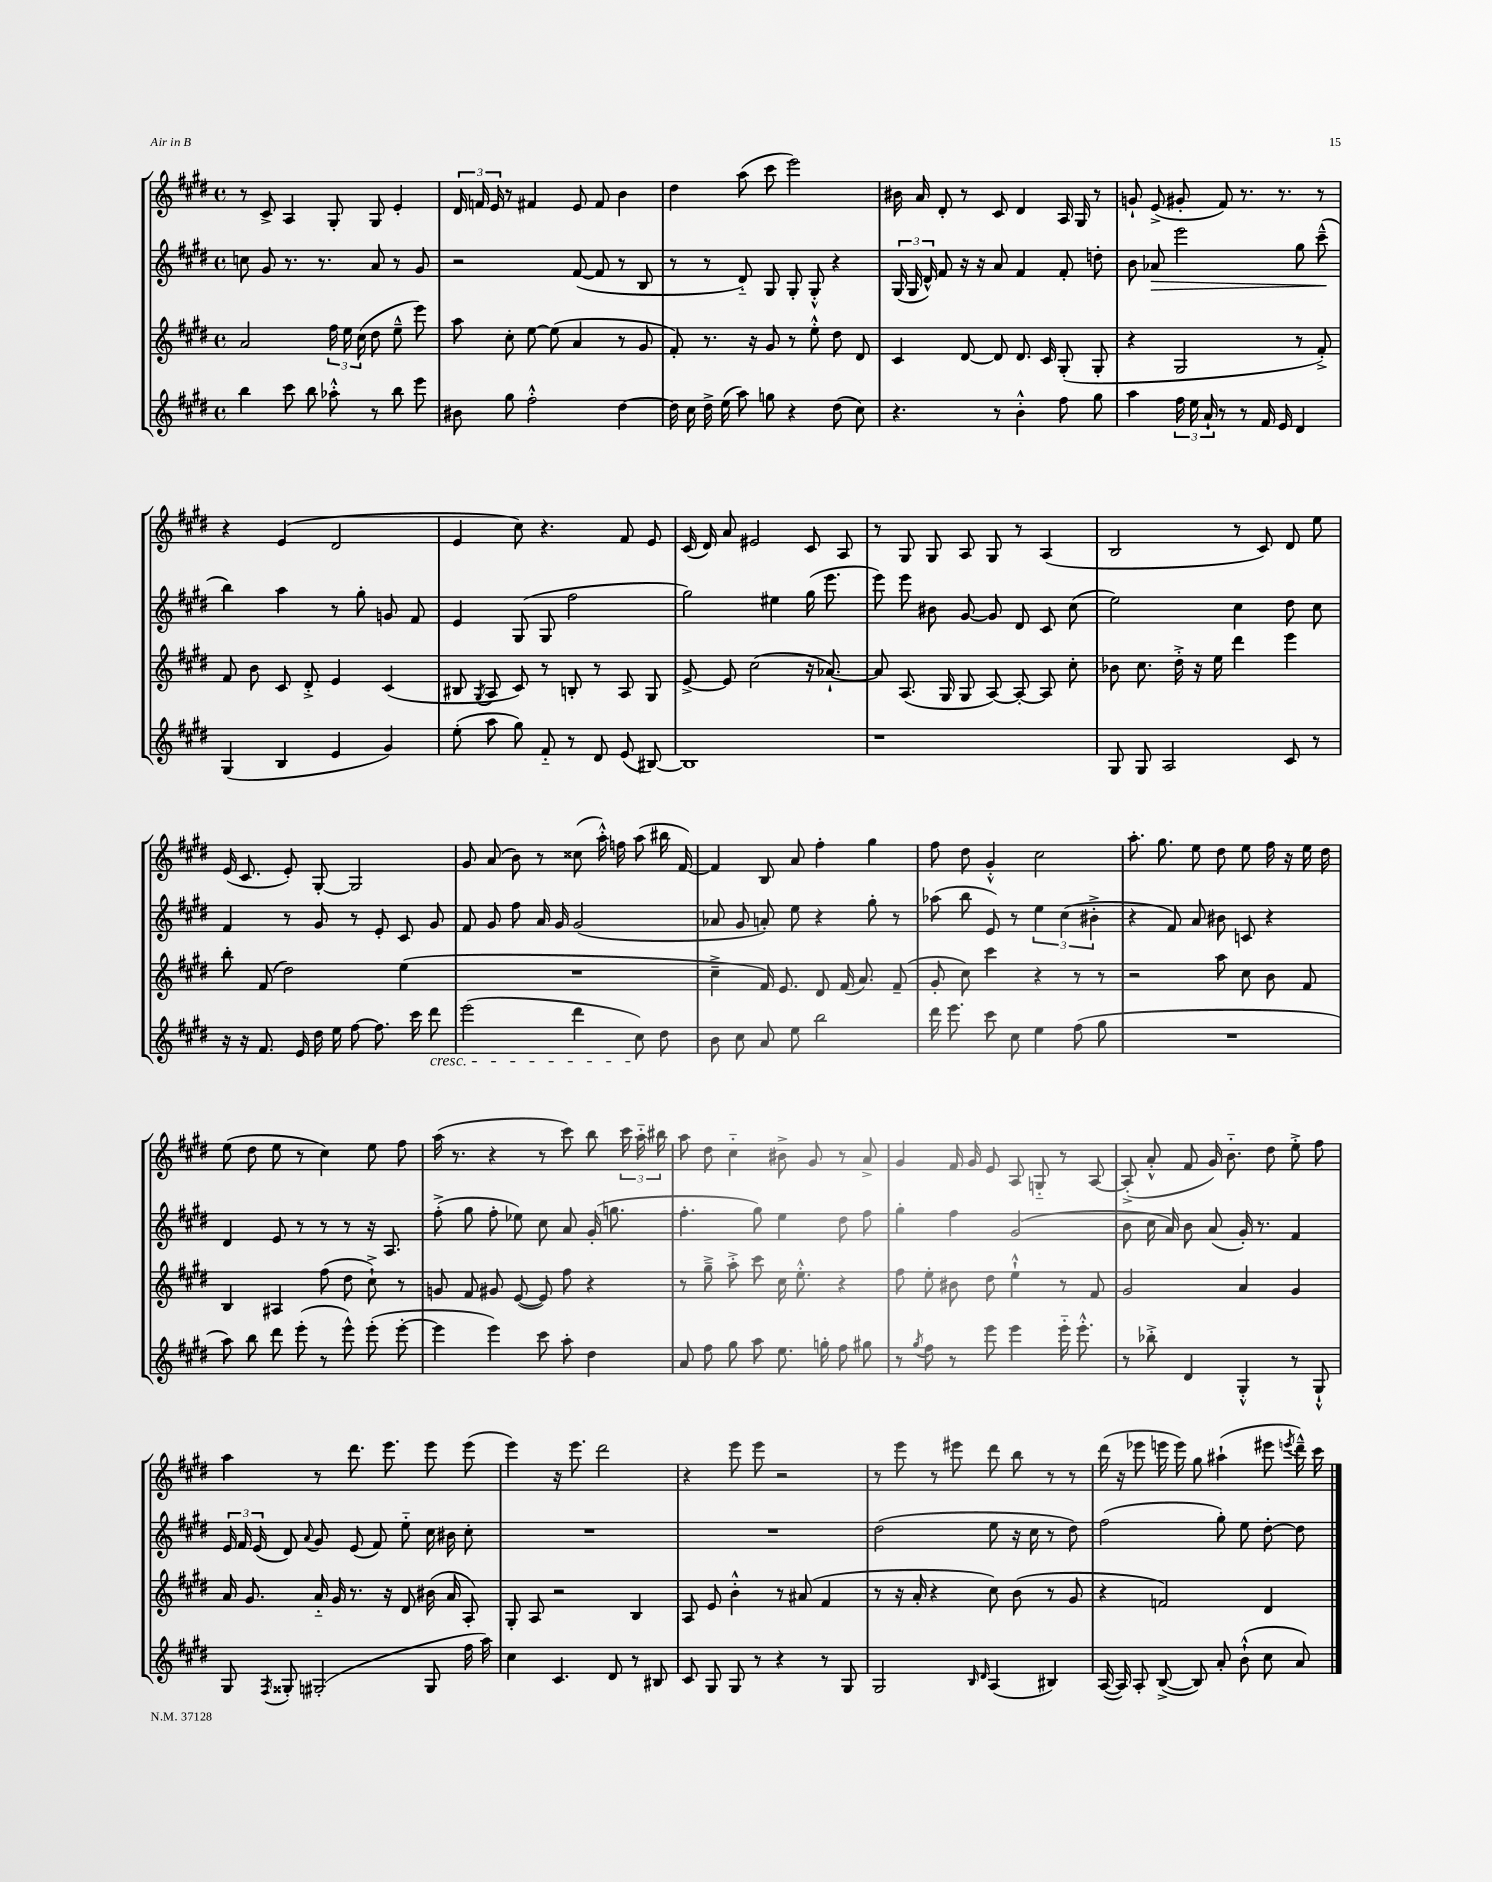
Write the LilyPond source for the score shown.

<<
\new StaffGroup <<
\new Staff = "s0" {
    \clef treble \key e \major \defaultTimeSignature \time 4/4
    \autoBeamOff r8 cis'8-> a4 gis8-. gis8 e'4-. |
    \tuplet 3/2 { dis'16 f'16 e'16 } r8 fis'4 e'8 fis'8 b'4 |
    dis''4 a''8( cis'''8 e'''2) |
    bis'16 a'16 dis'8-. r8 cis'8 dis'4 a16 gis16 r8 |
    g'8-! e'8->( gis'8-. fis'8) r8. r8. r8 |
    r4 e'4( dis'2 |
    e'4 cis''8) r4. fis'8 e'8 |
    cis'16( dis'16) a'8 eis'2 cis'8 a8 |
    r8 gis8 gis8 a8 gis8 r8 a4( |
    b2 r8 cis'8) dis'8 e''8 |
    e'16( cis'8. e'8-.) gis8~-. gis2 |
    gis'8 a'8( b'8) r8 cisis''8( a''16-.-^) f''16 a''8( bis''16 fis'16~) |
    fis'4 b8 a'8 fis''4-. gis''4 |
    fis''8 dis''8 gis'4-.-^ cis''2 |
    a''8.-. gis''8. e''8 dis''8 e''8 fis''16 r16 e''16 dis''16 |
    e''8( dis''8 e''8 r8 cis''4) e''8 fis''8 |
    a''16( r8. r4 r8 cis'''8) b''8 \tuplet 3/2 { cis'''16 a''16-_ bis''16 } |
    a''8 dis''8 cis''4-_ bis'8-> gis'8 r8 a'8-> |
    gis'4 fis'16 gis'16 e'8 a8 g8-_ r8 a8~ |
    a8-.->( a'8-.-^ fis'8 gis'16) b'8.-_ dis''8 e''8-.-> fis''8 |
    a''4 r8 dis'''8. e'''8. e'''8 e'''8( |
    e'''4) r16 e'''8. dis'''2 |
    r4 e'''8 e'''8 r2 |
    r8 e'''8 r8 eis'''8 dis'''8 b''8 r8 r8 |
    dis'''16( r16 ees'''8 e'''16 e'''16) gis''8 ais''4-!( eis'''8 \acciaccatura { e'''8 } dis'''16---^) cis'''16 \bar "|." |
}
\new Staff = "s1" {
    \clef treble \key e \major \defaultTimeSignature \time 4/4
    \autoBeamOff c''8 gis'8 r8. r8. a'8 r8 gis'8 |
    r2 fis'8~( fis'8 r8 b8 |
    r8 r8 dis'8-_) gis8 gis8-. gis8-.-^ r4 |
    \tuplet 3/2 { gis16( gis16 dis'16-^) } fis'8 r16 r16 a'8 fis'4 fis'8-. d''8-. |
    b'8 aes'8\> e'''2 gis''8 cis'''8---^\!( |
    b''4) a''4 r8 gis''8-. g'8 fis'8 |
    e'4 gis8( gis8 fis''2 |
    gis''2) eis''4 gis''16( e'''8. |
    e'''8) e'''8 bis'8 gis'8~ gis'8 dis'8 cis'8 cis''8( |
    e''2) cis''4 dis''8 cis''8 |
    fis'4 r8 gis'8 r8 e'8-. cis'8 gis'8 |
    fis'8 gis'8 fis''8 a'16 gis'16 gis'2( |
    aes'8 gis'8 a'8-.) e''8 r4 gis''8-. r8 |
    aes''8( b''8 e'8) r8 \tuplet 3/2 { e''4 cis''4( bis'4-.-> } |
    r4 fis'8) a'8 bis'8 c'8 r4 |
    dis'4 e'8 r8 r8 r8 r16 a8. |
    fis''8-.->( gis''8 fis''8-. ees''8) cis''8 a'8 gis'16-.( g''8. |
    fis''4.-. gis''8) e''4 dis''8 fis''8 |
    gis''4-. fis''4 gis'2( |
    b'8 cis''16 a'16) b'8 a'8( gis'16-.) r8. fis'4 |
    \tuplet 3/2 { e'16 fis'16 e'16( } dis'8) \appoggiatura { a'8 } gis'8 e'8( fis'8) e''8-_ cis''16 bis'16 cis''8-. |
    R1 |
    R1 |
    dis''2( e''8 r16 cis''16 r8 dis''8) |
    fis''2( gis''8-.) e''8 dis''8~-. dis''8 \bar "|." |
}
\new Staff = "s2" {
    \clef treble \key e \major \defaultTimeSignature \time 4/4
    \autoBeamOff a'2 \tuplet 3/2 { fis''16 e''16 cis''16( } dis''8 e''8---^ e'''8) |
    a''8 cis''8-. e''8~ e''8( a'4 r8 gis'8 |
    fis'8-.) r8. r16 gis'8 r8 e''8-.-^ dis''8 dis'8 |
    cis'4 dis'8~ dis'8 dis'8. cis'16 gis8-.( gis8-. |
    r4 gis2 r8 fis'8-.->) |
    fis'8 b'8 cis'8 dis'8-.-> e'4 cis'4( |
    bis8 \acciaccatura { gis8 } a8 cis'8) r8 b8-. r8 a8 gis8 |
    e'8~-> e'8 cis''2( r16 aes'8.~-!) |
    aes'8 a8.( gis16 gis8 a8~) a8~-. a8 cis''8-. |
    bes'8 cis''8. dis''16-.-> r16 e''16 dis'''4 e'''4 |
    b''8-. fis'8( dis''2) e''4( |
    R1 |
    cis''4---> fis'16) e'8. dis'8 fis'16( a'8.) fis'8--( |
    gis'8-. cis''8) cis'''4 r4 r8 r8 |
    r2 a''8 cis''8 b'8 fis'8 |
    b4 ais4 fis''8( dis''8 cis''8-!->) r8 |
    g'8 fis'8 gis'8 e'8~( e'8) fis''8 r4 |
    r8 gis''8---> a''8-.-> cis'''8 cis''16 e''8.-.-^ r4 |
    fis''8 e''8-. bis'8 dis''8 e''4-!-^ r8 fis'8 |
    gis'2 a'4 gis'4 |
    a'16 gis'8. a'16-_ gis'16 r8. r16 dis'8 bis'16( a'16 a8-.) |
    gis8-. a8 r2 b4 |
    a8 e'8 b'4-.-^ r8 ais'8( fis'4 |
    r8 r16 a'16-. r4 cis''8) b'8( r8 gis'8 |
    r4 f'2) dis'4 \bar "|." |
}
\new Staff = "s3" {
    \clef treble \key e \major \defaultTimeSignature \time 4/4
    \autoBeamOff b''4 cis'''8 b''8 aes''8-.-^ r8 b''8 e'''8 |
    bis'8 gis''8 fis''2-.-^ dis''4~ |
    dis''16 cis''16 dis''16-> e''16( a''8) g''8 r4 dis''8( cis''8) |
    r4. r8 b'4-.-^ fis''8 gis''8 |
    a''4 \tuplet 3/2 { fis''16 e''16 a'16-! } r8 r8 fis'16 e'16 dis'4 |
    gis4( b4 e'4 gis'4) |
    e''8-.( a''8 gis''8) fis'8-_ r8 dis'8 e'8( bis8~) |
    bis1 |
    r1 |
    gis8 gis8 a2 cis'8 r8 |
    r16 r16 fis'8. e'16 dis''16 e''16 fis''8~ fis''8. cis'''16 dis'''8\cresc |
    e'''2( dis'''4 cis''8\!) dis''8 |
    b'8 cis''8 a'8 e''8 b''2 |
    dis'''16 e'''8. cis'''8 cis''8 e''4 fis''8( gis''8 |
    R1 |
    a''8) b''8 dis'''8 e'''8-.( r8 e'''8-^) e'''8-.( e'''8~-. |
    e'''4 e'''4) cis'''8 a''8-. dis''4 |
    a'8 fis''8 gis''8 a''8 e''8. g''16-. fis''8 gis''8 |
    r8 \acciaccatura { gis''8 } fis''8 r8 e'''8 e'''4 e'''16-_ e'''8.-.-^ |
    r8 bes''8-.-> dis'4 gis4-.-^ r8 gis8-!-^ |
    gis8 \acciaccatura { fis8 } gisis8-. gis2-.( gis8 fis''16 a''16) |
    cis''4 cis'4. dis'8 r8 bis8 |
    cis'8 gis8 gis8 r8 r4 r8 gis8 |
    gis2 \grace { b16 dis'16 } a4( bis4) |
    a16~( a16) a8-. b8~->( b8) a'8-. b'8-!-^( cis''8 a'8) \bar "|." |
}
>>
>>
\layout { \context { \Score \remove "Bar_number_engraver" } }
